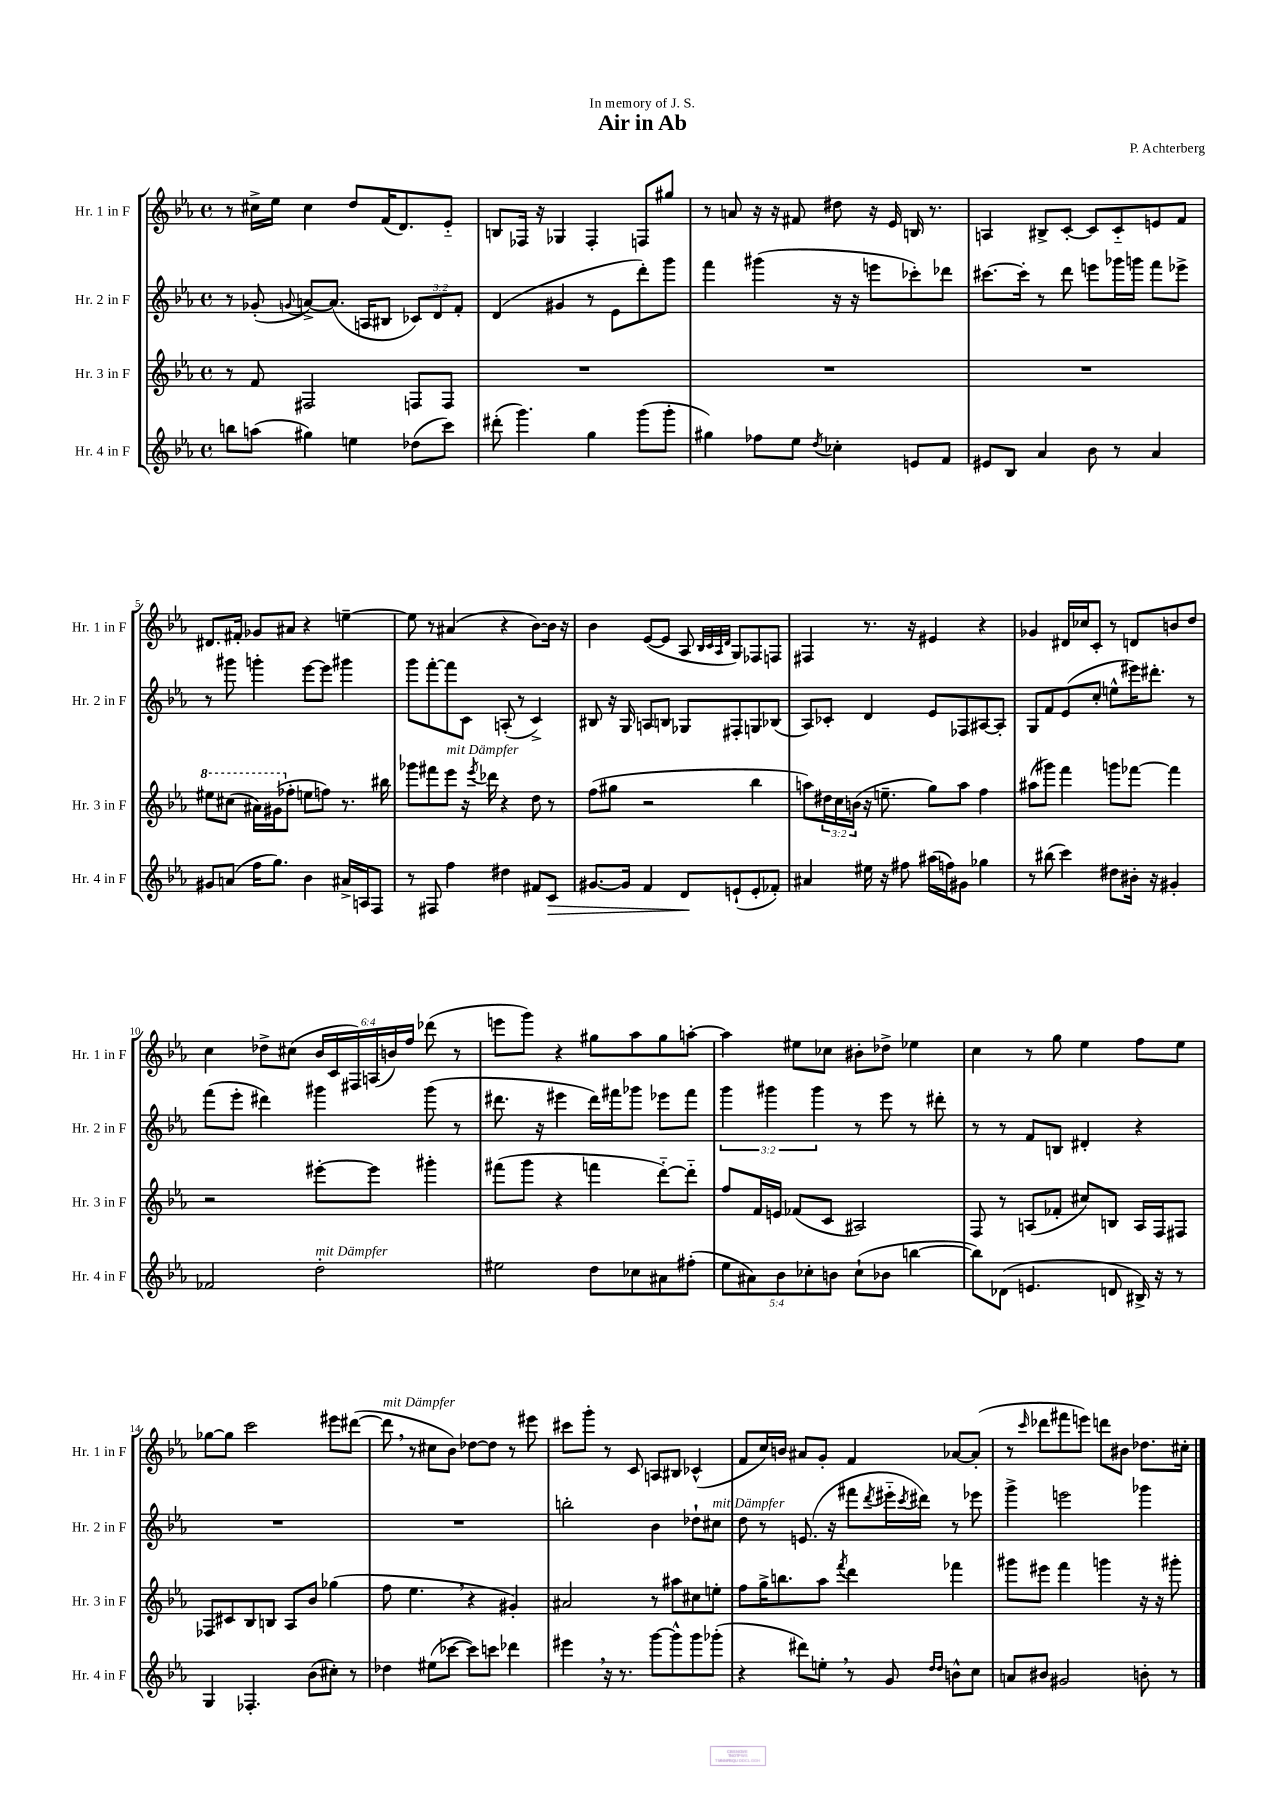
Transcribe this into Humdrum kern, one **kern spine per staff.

**kern	**dynam	**kern	**kern	**kern
*part4	*part4	*part3	*part2	*part1
*staff4	*staff4	*staff3	*staff2	*staff1
*I"Hr. 4 in F	*	*I"Hr. 3 in F	*I"Hr. 2 in F	*I"Hr. 1 in F
*I'Hr. 4 in F	*	*I'Hr. 3 in F	*I'Hr. 2 in F	*I'Hr. 1 in F
*clefG2	*	*clefG2	*clefG2	*clefG2
*k[b-e-a-]	*	*k[b-e-a-]	*k[b-e-a-]	*k[b-e-a-]
*M4/4	*	*M4/4	*M4/4	*M4/4
*met(c)	*	*met(c)	*met(c)	*met(c)
=1	=1	=1	=1	=1
8bbn\L	.	8r	8r	8r
(8aan\J	.	8f/	(8g-X'/	16cc#X^\LL
.	.	.	.	16ee-\JJ
.	.	.	8qqgn/	.
4gg#X\)	.	2F#X/	[8an^/L)	4cc#\
.	.	.	(8.a/J]	.
4een\	.	.	.	8dd/L
.	.	.	16An/KL	.
.	.	.	8B#X/J	(16f/K
.	.	.	.	8.d/)
(8dd-X\L	.	8Fn/L	12c-X/L)	.
.	.	.	12d/	.
8ccc\J)	.	8F/J	.	8e-/J
.	.	.	12f'/J	.
=2	=2	=2	=2	=2
(8ddd#X'\	.	1r	(4d/	8Bn/L
4.ggg\)	.	.	.	16F-X/Jk
.	.	.	.	16r
.	.	.	4g#X/	4G-X/
4gg\	.	.	8r	4F-'/
.	.	.	8e-\L	.
(8ggg\L	.	.	8ddd'\)	8Fn/L
8ggg'\J	.	.	8ggg\J	8gg#X/J
=3	=3	=3	=3	=3
4gg#X\)	.	1r	4fff\	8r
.	.	.	.	8an/
8ff-X\L	.	.	(4ggg#X\	16r
.	.	.	.	16r
8ee-\J	.	.	.	8f#X/
8qdd/	.	.	.	.
4cc-X'\	.	.	16r	8dd#X\
.	.	.	16r	.
.	.	.	8eeen\L	16r
.	.	.	.	16e-/
8en/L	.	.	8ccc-X'\)	16Bn/
.	.	.	.	8.r
8f/J	.	.	8ddd-X\J	.
=4	=4	=4	=4	=4
8e#X/L	.	1r	[8.ccc#X\L	4An/
8B-/J	.	.	.	.
.	.	.	16ccc#'\Jk]	.
4a-/	.	.	8r	8B#X^/L
.	.	.	8ddd\	[8c'/J
8b-\	.	.	8eeen\L	8c/L]
8r	.	.	16ggg-X\L	8c/
.	.	.	16gggn\JJ	.
4a-/	.	.	8fff\L	8en/
.	.	.	8eee-X^\J	8f/J
!!LO:LB:g=z
=5	=5	=5	=5	=5
*	*	*8va	*	*
8g#X/L	.	8eee#X\L	8r	8.d#X/L
(8an/J	.	(8ccc#X\J	8ggg#X\	.
.	.	.	.	16f#X'/Jk
16ff\KL	.	16aa#X\LL)	4gggn'\	8g-X/L
8.gg\J)	.	(16gg#X\J	.	.
*	*	*X8va	*	*
.	.	8ff-X'\J	.	8a#X/J
4b-\	.	8een\L	[8eee-\L	4r
.	.	8ffn\J)	8eee-\J]	.
16a#X^/LL	.	8.r	4ggg#X\	[4een~\
16An/J	.	.	.	.
8F/J	.	.	.	.
.	.	16bb#X\	.	.
=6	=6	=6	=6	=6
8r	.	8ggg-X\L	8ggg\L	8ee\]
8F#X/	.	8fff#X\	[8fff'\	8r
!	!	!LO:TX:a:i:t=mit Dämpfer	!	!
4ff\	.	8eee-\J	8fff\]	(4a#X/
.	.	16r	8c\J	.
.	.	8qeee-/	.	.
.	.	16ddd-X\	.	.
4dd#X\	.	4r	(8An'/	4r
.	.	.	8r	.
8f#X/L	.	8dd\	4c^/)	[8b-\L)
!	!LO:HP:b	!	!	!
8c/J	>	8r	.	16b-\Jk]
.	.	.	.	16r
=7	=7	=7	=7	=7
[8.g#X/L	.	(8ff\L	8B#X/	4b-\
.	.	8gg#X\J	16r	.
16g#/Jk]	.	.	16G/	.
4f/	.	2r	8An/L	([8e-/L
.	.	.	8Bn/J	8e-/J]
8d/L	.	.	8G-X/L	8A-/
.	.	.	.	32qqB-/LLL
.	.	.	.	32qqc/
.	.	.	.	32qqA-/
.	.	.	.	32qqd/JJJ
(8en`/	]	.	8F#X'/	8G/L)
8e'/	.	4bb-\	8Gn/	8F-X/
8f-X'/J)	.	.	(8B-X/J	8Fn/J
=8	=8	=8	=8	=8
4a#X/	.	8aan\L)	8A-/L)	4F#X/
.	.	24dd#X\L	8c-X'/J	.
.	.	24cc\	.	.
.	.	(24bn\JJ	.	.
16ee#X\	.	16r	4d/	8.r
16r	.	8.een~\	.	.
8ff#X\	.	.	.	.
.	.	.	.	16r
(16aa#X\LL	.	8gg\L)	8e-/L	4e#X/
16ffn\J)	.	.	.	.
8g#X\J	.	8aa\J	8F-X/	.
4gg-X\	.	4ff\	[8A#X/	4r
.	.	.	8A#'/J]	.
=9	=9	=9	=9	=9
8r	.	(8aa#X\L	8G/L	4g-X/
(8bb#X\	.	8ggg#X\J)	8f/	.
4ccc\)	.	4fff\	(8e-/	16d#X/LL
.	.	.	.	16cc-X/J
.	.	.	8cc'/J	8c'/J
8dd#X\L	.	8gggn\L	8een^^\L	8r
16b#X'\Jk	.	[8fff-X\J	16eee#X\K)	8dn/L
16r	.	.	8.ddd#X'\J	.
4g#X'/	.	4fff-\]	.	8bn/
.	.	.	8r	8dd/J
!!LO:LB:g=z
=10	=10	=10	=10	=10
2f-X/	.	2r	(8fff\L	4cc\
.	.	.	8eee-'\J	.
.	.	.	4ddd#X\)	8dd-X^\L
.	.	.	.	(8cc#X\J
!LO:TX:a:i:t=mit Dämpfer	!	!	!	!
2dd'\	.	[8eee#X'\L	4ggg#X\	24b-/LL
.	.	.	.	24c/
.	.	.	.	24F#X/)
.	.	8eee#\J]	.	(24An/
.	.	.	.	24bn/)
.	.	.	.	24ff/JJ
.	.	4ggg#X'\	(8ggg#\	(8ddd-X\
.	.	.	8r	8r
=11	=11	=11	=11	=11
2ee#X\	.	(8fff#X\L	8.ddd#X\	8eeen\L
.	.	8ggg\J	.	8ggg\J)
.	.	.	16r	.
.	.	4r	4eee#X\	4r
8dd\L	.	4fffn\	16ddd#\LL)	8gg#X\L
.	.	.	16fff#X\J	.
8cc-X\	.	.	8ggg-X\J	8aa-\
8a#X\	.	[8ddd\L)	8eee-X\L	8gg#\
(8ff#X'\J	.	8ddd\J]	8fff#\J	[8aan'\J
=12	=12	=12	=12	=12
10ee-\L	.	8ff/L	6ggg\	4aa\]
10a#X\)	.	.	.	.
.	.	16f/L	.	.
.	.	.	6ggg#X\	.
.	.	16en/JJ	.	.
10b-\	.	.	.	.
.	.	(8f-X/L	.	8ee#X\L
10cc-X'\	.	.	.	.
.	.	.	6ggg#\	.
.	.	8c/J	.	8cc-X\J
10bn\J	.	.	.	.
(8cc-`\L	.	2A#X/)	8r	8b#X'\L
8b-X\J	.	.	8eee-\	8dd-X^\J
[4bbn\	.	.	8r	4ee-X\
.	.	.	8ddd#X'\	.
=13	=13	=13	=13	=13
8bb\L])	.	8F/	8r	4cc\
(8d-X\J	.	8r	8r	.
4.en/	.	(8An/L	8f/L	8r
.	.	8f-X'/J	8Bn/J	8gg\
.	.	8cc#X/L)	4d#X'/	4ee-\
8dn/	.	8Bn/J	.	.
16B#X^/)	.	16A/LL	4r	8ff\L
16r	.	16F/J	.	.
8r	.	8F#X/J	.	8ee-\J
!!LO:LB:g=z
=14	=14	=14	=14	=14
4G/	.	8F-X/L	1r	[8gg-X\L
.	.	8c#X/	.	8gg-\J]
4.F-X'/	.	8B-/	.	2ccc\
.	.	8Bn/J	.	.
.	.	8A-/L	.	.
(8b-\L	.	8b-/J	.	.
8cc#X'\J)	.	(4gg-X\	.	8eee#X\L
8r	.	.	.	([8ddd#X\J
=15	=15	=15	=15	=15
!	!	!	!	!LO:TX:a:i:t=mit Dämpfer
4dd-X\	.	8ff\	1r	8ddd#,\]
.	.	4.ee-,\	.	8r
(8ee#X\L	.	.	.	8cc#X\L
[8ccc-X\J	.	.	.	8b-\J)
8ccc-\L])	.	4r	.	[8dd-X\L
8cccn\J	.	.	.	8dd-\J]
4ddd-X\	.	4g#X'/)	.	8r
.	.	.	.	8eee#X\
=16	=16	=16	=16	=16
4eee#X,\	.	2a#X/	2bbn'\	8ccc#X\L
.	.	.	.	8ggg'\J
16r	.	.	.	8r
8.r	.	.	.	.
.	.	.	.	8c/
[8ggg\L	.	8r	4b-\	8An/L
8ggg^^\]	.	8aa#X\L	.	8B#X/J
8ggg\	.	8cc#X\	8dd-X`\L	(4c-X^^/
!	!	!	!LO:TX:a:i:t=mit Dämpfer	!
(8ggg-X'\J	.	8een'\J	8cc#X\J	.
=17	=17	=17	=17	=17
4r	.	8ff\L	8dd\	8f/L
.	.	16gg^\K	8r	16cc/L)
.	.	8.bbn\	.	16bn/JJ
8ddd#X\L)	.	.	(8.en/	8a#X/L
8een',\J	.	8aa-\J	.	8g'/J
.	.	.	16r	.
.	.	8qfff/	.	.
8r	.	4ddd\	8fff#X\L	4f/
.	.	.	8qddd/	.
8g/	.	.	16eee#X\L	.
.	.	.	8qccc/	.
.	.	.	16ddd#X\JJ)	.
16qqdd/LL	.	.	.	.
16qqdd/JJ	.	.	.	.
8bn^^\L	.	4fff-X\	8r	[8a-X/L
8cc\J	.	.	8eee-X\	(8a-'/J]
=18	=18	=18	=18	=18
8an/L	.	8ggg#X\L	4ggg^\	8r
.	.	.	.	16qqccc/
8b#X/J	.	8eee#X\J	.	8ddd-X\L
2g#X/	.	4fff\	2eeen\	8fff#X\
.	.	.	.	8eeen\J)
.	.	4gggn\	.	8dddn\L
.	.	.	.	8b#X\J
8bn'\	.	16r	4ggg-X\	8.dd-X\L
.	.	16r	.	.
8r	.	8ggg#X'\	.	.
.	.	.	.	16cc#X'\Jk
==	==	==	==	==
*-	*-	*-	*-	*-
